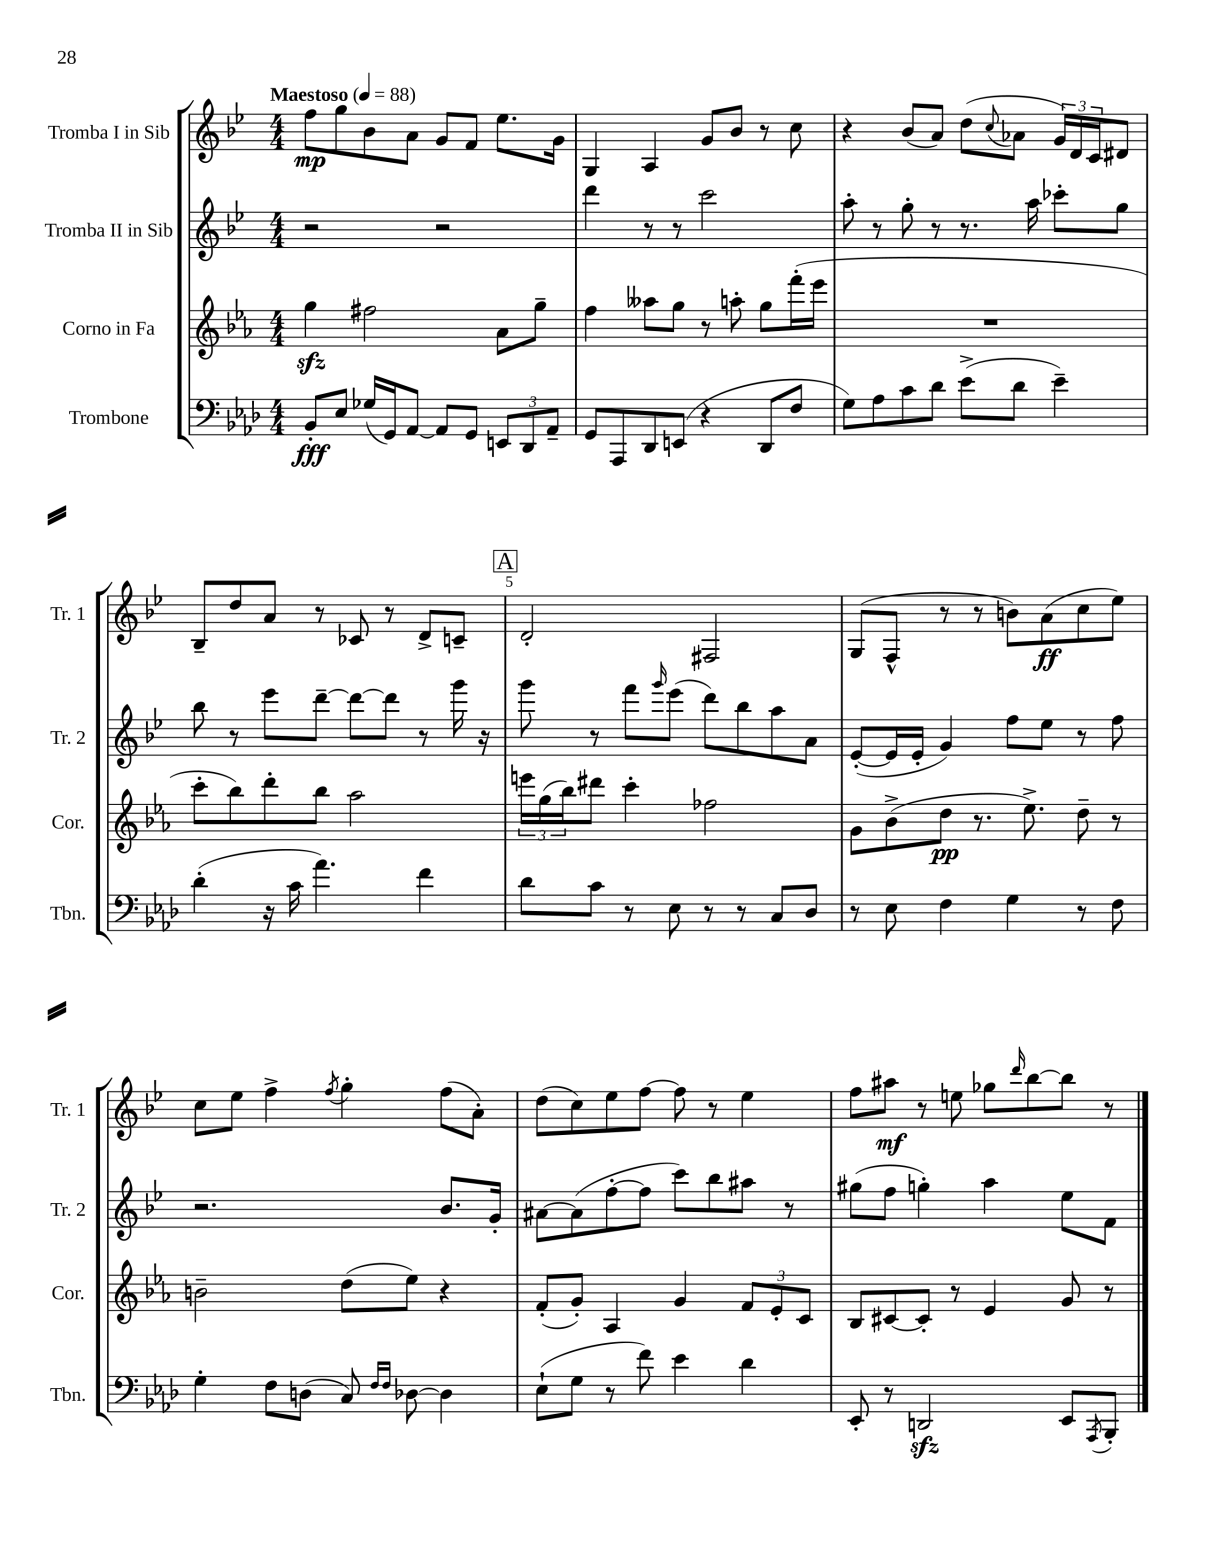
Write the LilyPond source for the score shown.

<<
\new StaffGroup <<
\new Staff = "s0" \with { instrumentName = "Tromba I in Sib" shortInstrumentName = "Tr. 1" } {
    \clef treble \key bes \major \numericTimeSignature \time 4/4 \tempo "Maestoso" 4 = 88
    f''8\mp g''8 bes'8 a'8 g'8 f'8 ees''8. g'16 |
    g4 a4 g'8 bes'8 r8 c''8 |
    r4 bes'8( a'8) d''8( \appoggiatura { c''8 } aes'8 \tuplet 3/2 { g'16) d'16 c'16 } dis'8 |
    bes8-- d''8 a'8 r8 ces'8 r8 d'8-> c'8-- |
    \mark \markup { \box "A" } d'2-. fis2 |
    g8( f8-^ r8 r8 b'8) a'8\ff( c''8 ees''8) |
    c''8 ees''8 f''4-> \acciaccatura { f''8 } g''4-. f''8( a'8-.) |
    d''8( c''8) ees''8 f''8~ f''8 r8 ees''4 |
    f''8 ais''8\mf r8 e''8 ges''8 \grace { d'''16 } bes''8~ bes''8 r8 \bar "|." |
}
\new Staff = "s1" \with { instrumentName = "Tromba II in Sib" shortInstrumentName = "Tr. 2" } {
    \clef treble \key bes \major \numericTimeSignature \time 4/4
    r2 r2 |
    d'''4 r8 r8 c'''2 |
    a''8-. r8 g''8-. r8 r8. a''16 ces'''8-. g''8 |
    bes''8 r8 ees'''8 d'''8~-- d'''8~ d'''8 r8 g'''16 r16 |
    \mark \markup { \box "A" } g'''8 r8 f'''8 \grace { g'''16 } ees'''8( d'''8) bes''8 a''8 a'8 |
    ees'8~-.( ees'16 ees'16-. g'4) f''8 ees''8 r8 f''8 |
    r2. bes'8. g'16-. |
    ais'8~ ais'8( f''8~-. f''8 c'''8) bes''8 ais''8 r8 |
    gis''8( f''8 g''4-.) a''4 ees''8 f'8 \bar "|." |
}
\new Staff = "s2" \with { instrumentName = "Corno in Fa" shortInstrumentName = "Cor." } {
    \clef treble \key ees \major \numericTimeSignature \time 4/4
    g''4\sfz fis''2 aes'8 g''8-- |
    f''4 aeses''8 g''8 r8 a''8-. g''8 f'''16-.( ees'''16 |
    R1 |
    c'''8-. bes''8) d'''8-. bes''8 aes''2 |
    \mark \markup { \box "A" } \tuplet 3/2 { e'''16 g''16( bes''16) } dis'''8 c'''4-. fes''2 |
    g'8 bes'8->( d''8\pp r8. ees''8.->) d''8-- r8 |
    b'2-- d''8( ees''8) r4 |
    f'8-.( g'8-.) aes4 g'4 \tuplet 3/2 { f'8 ees'8-. c'8 } |
    bes8 cis'8~ cis'8-. r8 ees'4 g'8 r8 \bar "|." |
}
\new Staff = "s3" \with { instrumentName = "Trombone" shortInstrumentName = "Tbn." } {
    \clef bass \key aes \major \numericTimeSignature \time 4/4
    bes,8-.\fff ees8 ges16( g,16) aes,8~ aes,8 g,8 \tuplet 3/2 { e,8 des,8 aes,8-- } |
    g,8 aes,,8 des,8 e,8( r4 des,8 f8 |
    g8) aes8 c'8 des'8 ees'8->( des'8 ees'4--) |
    des'4-.( r16 c'16 aes'4.) f'4 |
    \mark \markup { \box "A" } des'8 c'8 r8 ees8 r8 r8 c8 des8 |
    r8 ees8 f4 g4 r8 f8 |
    g4-. f8 d8( c8) \grace { f16 f16 } des8~ des4 |
    ees8-!( g8 r8 f'8) ees'4 des'4 |
    ees,8-. r8 d,2\sfz ees,8 \acciaccatura { aes,,8 } bes,,8-. \bar "|." |
}
>>
>>
\layout { \context { \Score \override BarNumber.break-visibility = ##(#f #t #t) barNumberVisibility = #(every-nth-bar-number-visible 5) } }
